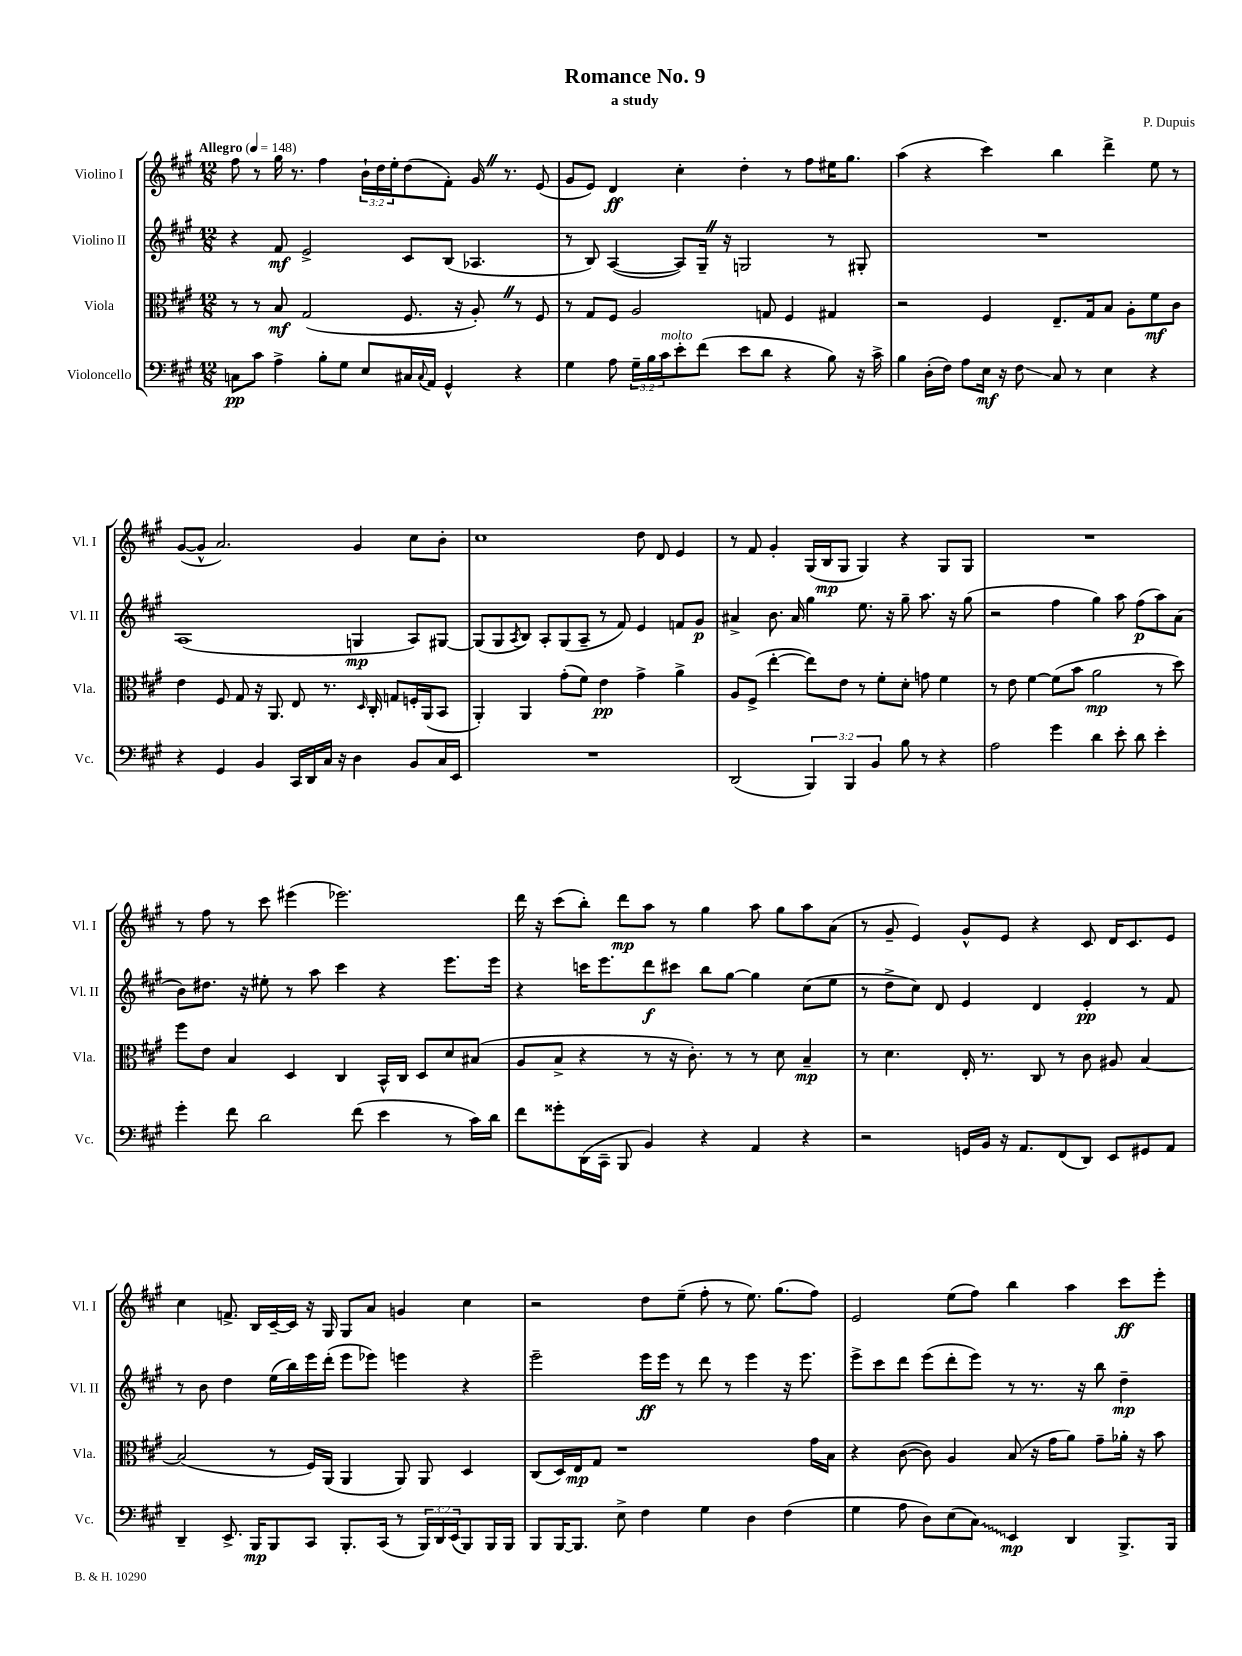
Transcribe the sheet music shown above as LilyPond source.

\header { title = "Romance No. 9" composer = "P. Dupuis" subtitle = "a study" }
<<
\new StaffGroup <<
\new Staff = "s0" \with { instrumentName = "Violino I" shortInstrumentName = "Vl. I" } {
    \clef treble \key a \major \numericTimeSignature \time 12/8 \override Staff.TupletNumber.text = #tuplet-number::calc-fraction-text \tempo "Allegro" 4 = 148
    fis''8 r8 gis''16 r8. fis''4 \tuplet 3/2 { b'16-! d''16 e''16-. } d''8( fis'8-.) gis'16 \once \override BreathingSign.text = \markup { \musicglyph "scripts.caesura.straight" } \breathe r8. e'8( |
    gis'8 e'8) d'4\ff cis''4-. d''4-. r8 fis''8 eis''16 gis''8. |
    a''4( r4 cis'''4) b''4 d'''4-> e''8 r8 |
    gis'8~( gis'8-^ a'2.) gis'4 cis''8 b'8-. |
    cis''1 d''8 d'8 e'4 |
    r8 fis'8 gis'4-. gis16( b16\mp gis8 gis4) r4 gis8 gis8 |
    R1. |
    r8 fis''8 r8 cis'''8 eis'''4( ees'''2.) |
    d'''16 r16 cis'''8( b''8-.) d'''8\mp a''8 r8 gis''4 a''8 gis''8 a''8 a'8( |
    r8 gis'8-- e'4) gis'8-^ e'8 r4 cis'8 d'16 cis'8. e'8 |
    cis''4 f'8.-> b16 cis'16~-- cis'16 r16 gis16 gis8 a'8 g'4 cis''4 |
    r2 d''8 e''8--( fis''8-. r8 e''8.) gis''8.( fis''8) |
    e'2 e''8( fis''8) b''4 a''4 cis'''8\ff e'''8-. \bar "|." |
}
\new Staff = "s1" \with { instrumentName = "Violino II" shortInstrumentName = "Vl. II" } {
    \clef treble \key a \major \numericTimeSignature \time 12/8
    r4 fis'8\mf e'2-> cis'8 b8( aes4. |
    r8 b8) a4~( a8) gis16-- \once \override BreathingSign.text = \markup { \musicglyph "scripts.caesura.straight" } \breathe r16 g2 r8 gis8-. |
    R1. |
    a1( g4\mp a8) gis8~ |
    gis8( gis8 \acciaccatura { a8 } b8) a8-. gis8( a8-- r8 fis'8) e'4 f'8 gis'8\p |
    ais'4-> b'8. ais'16 gis''4 e''8. r16 gis''8-- a''8. r16 gis''8( |
    r2 fis''4 gis''4) a''8 fis''8\p( a''8) a'8( |
    b'8) dis''8. r16 eis''8-. r8 a''8 cis'''4 r4 e'''8. e'''16 |
    r4 c'''16 e'''8. d'''8\f cis'''8 b''8 gis''8~ gis''4 cis''8( e''8 |
    r8 d''8-> cis''8) d'8 e'4 d'4 e'4-.\pp r8 fis'8 |
    r8 b'8 d''4 e''16( b''16) e'''16 d'''16-.( e'''8 ees'''8) e'''4 r4 |
    e'''2-- e'''16\ff e'''16 r8 d'''8 r8 e'''4 r16 e'''8. |
    e'''8-> cis'''8 d'''8 e'''8( d'''8-. e'''8) r8 r8. r16 b''8 d''4--\mp \bar "|." |
}
\new Staff = "s2" \with { instrumentName = "Viola" shortInstrumentName = "Vla." } {
    \clef alto \key a \major \numericTimeSignature \time 12/8
    r8 r8 b8\mf gis2( fis8. r16 a8-.) \once \override BreathingSign.text = \markup { \musicglyph "scripts.caesura.straight" } \breathe r8 fis8 |
    r8 gis8 fis8 a2 g8 fis4 gis4 |
    r2 fis4 e8.-- gis16 b8 a8-. fis'8\mf cis'8 |
    e'4 fis8 gis8 r16 a,8. e8 r8. \grace { d16 } cis16-. g8 f16-. a,16( b,8 |
    a,4-.) a,4 gis'8-.( fis'8) e'4\pp gis'4-> a'4-> |
    a8 fis8->( e''4~-. e''8) e'8 r8 fis'8-. d'8-. g'8 fis'4 |
    r8 e'8 fis'4~ fis'8( b'8 a'2\mp r8 d''8) |
    fis''8 e'8 b4 d4 cis4 b,16-^ cis16 d8 d'8 bis8( |
    a8 b8-> r4 r8 r16 cis'8.-.) r8 r8 d'8 b4--\mp |
    r8 d'4. e16-. r8. cis8 r8 cis'8 ais8 b4~ |
    b2( r8 fis16) a,16( a,4 a,8) a,8 d4 |
    cis8( d16) e16\mp gis8 r1 gis'16 b16 |
    r4 cis'8~( cis'8) a4 b8( r16 gis'16 a'8) gis'8-- aes'16-. r16 b'8 \bar "|." |
}
\new Staff = "s3" \with { instrumentName = "Violoncello" shortInstrumentName = "Vc." } {
    \clef bass \key a \major \numericTimeSignature \time 12/8 \override Staff.TupletNumber.text = #tuplet-number::calc-fraction-text
    c8\pp cis'8 a4-> b8-. gis8 e8 cis16 \appoggiatura { cis8 } a,16 gis,4-^ r4 |
    gis4 a8 \tuplet 3/2 { gis16-- b16 cis'16^\markup { \italic "molto" } } e'8-. fis'8( e'8 d'8 r4 b8) r16 cis'16-> |
    b4 d16-.( fis16) a8 e16\mf r16 fis8\glissando cis8 r8 e4 r4 |
    r4 gis,4 b,4 cis,16 d,16 cis16 r16 d4 b,8 cis16 e,16 |
    R1. |
    d,2( \tuplet 3/2 { b,,4) b,,4 b,4 } b8 r8 r4 |
    a2 gis'4 d'4 e'8-. d'8 e'4-. |
    gis'4-. fis'8 d'2 fis'8( e'4 r8 cis'16) d'16 |
    fis'8 gisis'8-. d,16( cis,16-- b,,8 b,4) r4 a,4 r4 |
    r2 g,16 b,16 r16 a,8. fis,8( d,8) e,8 gis,8 a,8 |
    d,4-- e,8.-> b,,16\mp b,,8 cis,8 b,,8.-. cis,16( r8 \tuplet 3/2 { b,,16) d,16 e,16( } b,,8) b,,16 b,,16 |
    b,,8 b,,16~ b,,8. e8-> fis4 gis4 d4 fis4( |
    gis4 a8 d8) e8( \once \override Glissando.style = #'zigzag cis8\glissando) e,4\mp d,4 b,,8.-> b,,16 \bar "|." |
}
>>
>>
\layout { \context { \Score \remove "Bar_number_engraver" } }
